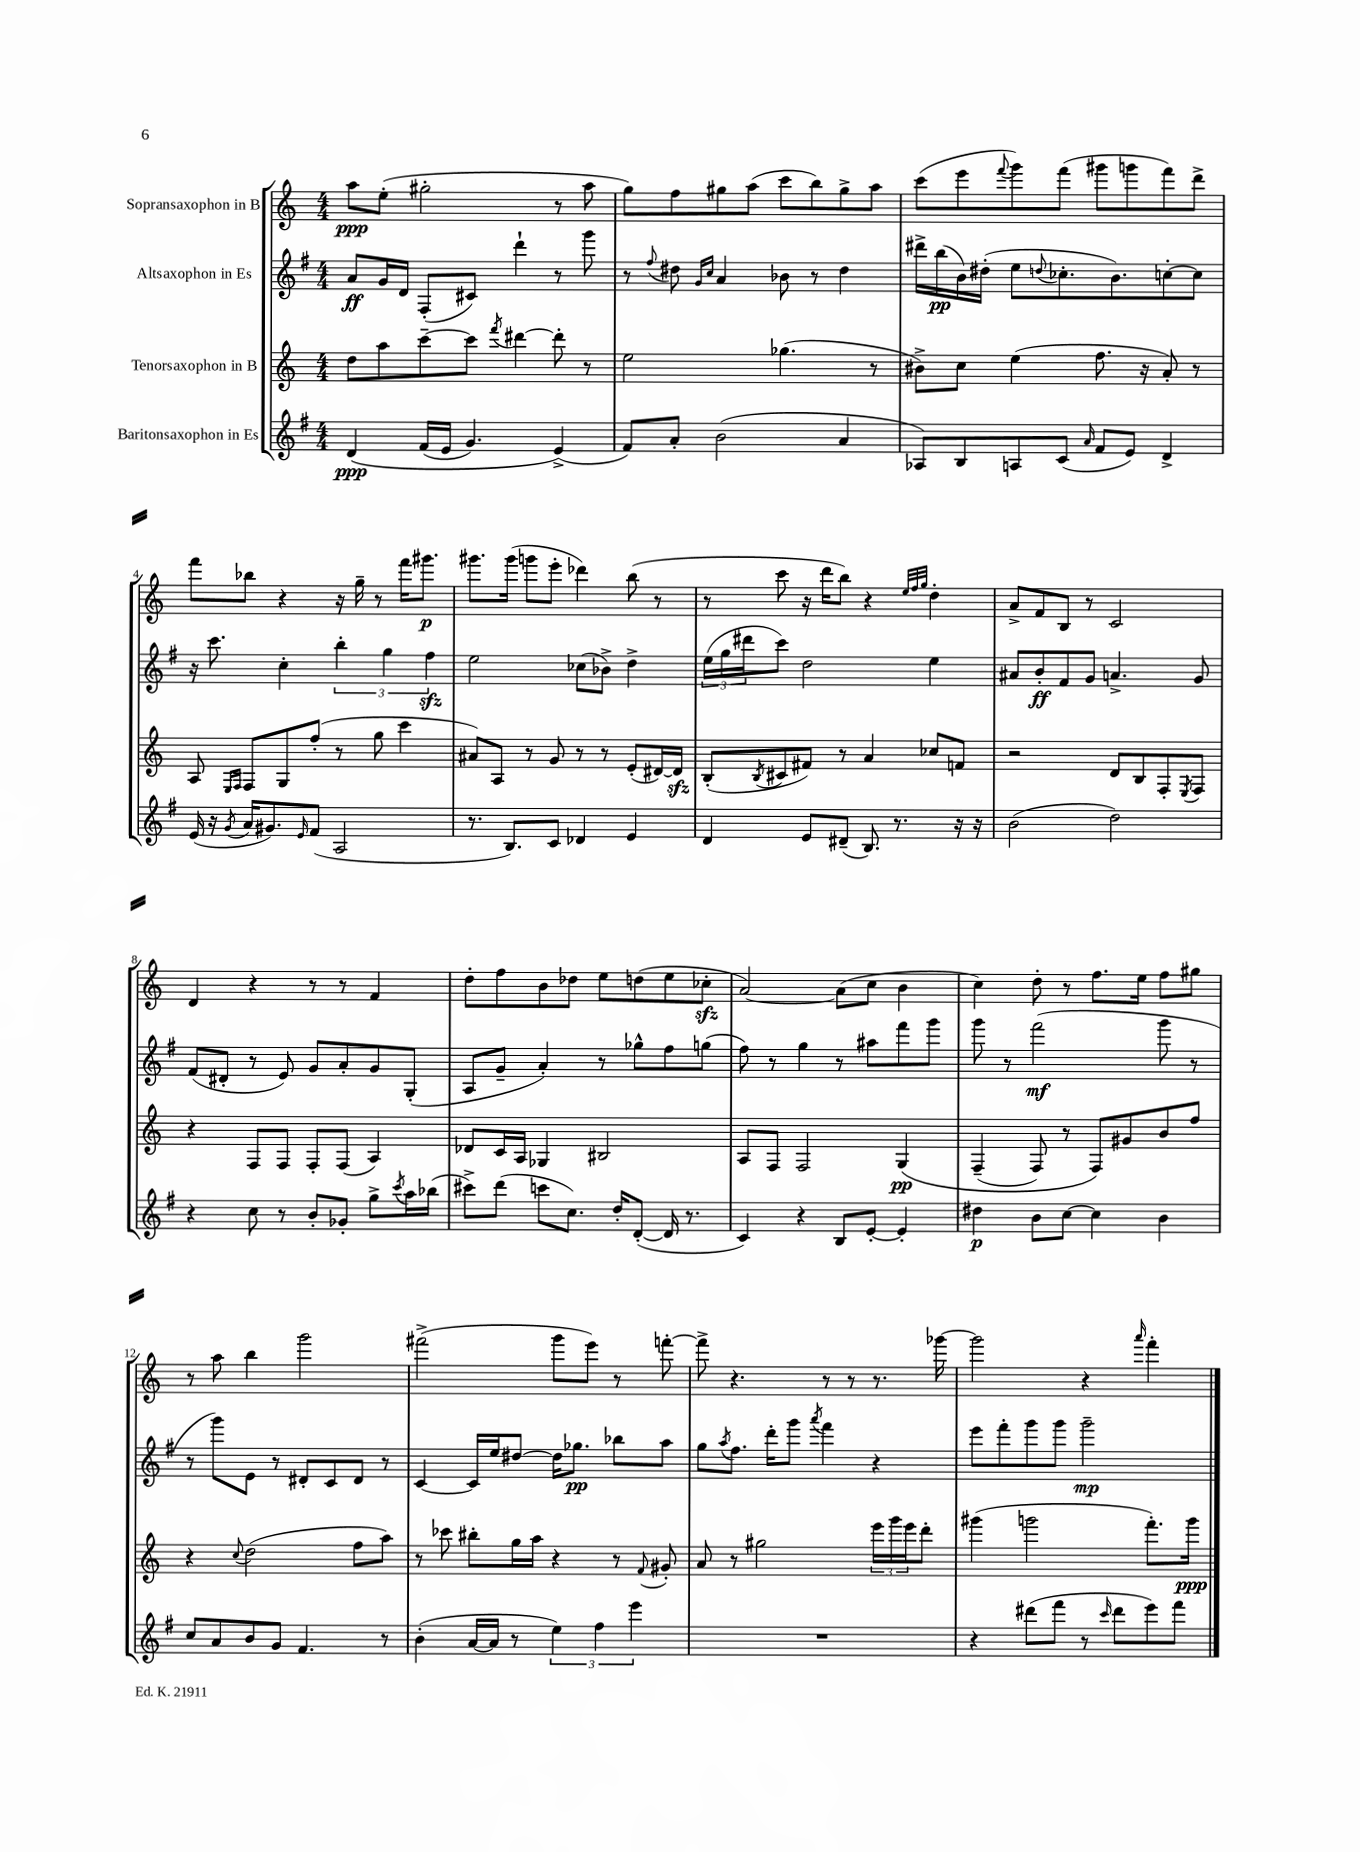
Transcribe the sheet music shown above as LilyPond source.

<<
\new StaffGroup <<
\new Staff = "s0" \with { instrumentName = "Sopransaxophon in B" } {
    \clef treble \key c \major \numericTimeSignature \time 4/4
    a''8\ppp e''8-.( gis''2-. r8 a''8 |
    g''8) f''8 gis''8 a''8( c'''8 b''8) gis''8-> a''8 |
    c'''8( e'''8 \appoggiatura { f'''8 } g'''8) f'''8( gis'''8 g'''8 f'''8) d'''8-> |
    f'''8 bes''8 r4 r16 g''16-- r8 f'''16 gis'''8.\p |
    gis'''8. gis'''16( g'''8 e'''8-. des'''4) b''8( r8 |
    r8 c'''8 r16 d'''16 b''8) r4 \grace { e''32 f''32 g''32 } d''4-. |
    a'8-> f'8 b8 r8 c'2 |
    d'4 r4 r8 r8 f'4 |
    d''8-. f''8 b'8 des''8 e''8 d''8( e''8 ces''8-.\sfz |
    a'2~) a'8( c''8 b'4 |
    c''4) d''8-. r8 f''8. e''16 f''8 gis''8 |
    r8 a''8 b''4 g'''2 |
    fis'''2->( g'''8 e'''8) r8 f'''8~-. |
    f'''8-> r4. r8 r8 r8. ges'''16~ |
    ges'''2 r4 \grace { a'''16 } f'''4-. \bar "|." |
}
\new Staff = "s1" \with { instrumentName = "Altsaxophon in Es" } {
    \clef treble \key g \major \numericTimeSignature \time 4/4
    a'8\ff g'16 d'16 fis8-.( cis'8) d'''4-! r8 g'''8 |
    r8 \appoggiatura { fis''8 } dis''8 \grace { g'16 c''16 } a'4 bes'8 r8 dis''4 |
    dis'''16-> b''16\pp( b'16) dis''16-.( e''8 \appoggiatura { d''8 } ces''8.-. b'8.) c''8~-. c''8 |
    r16 c'''8. c''4-. \tuplet 3/2 { b''4-. g''4 fis''4\sfz } |
    e''2 ces''8( bes'8->) d''4-> |
    \tuplet 3/2 { e''16( g''16 dis'''16 } c'''8) d''2 e''4 |
    ais'8 b'8-.\ff fis'8 g'8 a'4.-> g'8 |
    fis'8( dis'8-. r8 e'8) g'8 a'8-. g'8 g8-.( |
    a8 g'8-- a'4-.) r8 ges''8-^ fis''8 g''8( |
    fis''8) r8 g''4 r8 ais''8 fis'''8 g'''8 |
    g'''8 r8 fis'''2\mf( g'''8 r8 |
    r8 g'''8) e'8 r8 dis'8-. c'8 dis'8 r8 |
    c'4~ c'16 e''16 dis''8~ dis''16 ges''8.\pp bes''8 a''8 |
    g''8 \acciaccatura { a''8 } fis''8. d'''16-. g'''8 \acciaccatura { a'''8 } fis'''4 r4 |
    e'''8 fis'''8-. g'''8 g'''8 g'''2--\mp \bar "|." |
}
\new Staff = "s2" \with { instrumentName = "Tenorsaxophon in B" } {
    \clef treble \key c \major \numericTimeSignature \time 4/4
    d''8 a''8 c'''8~-- c'''8 \acciaccatura { f'''8 } dis'''4~ dis'''8-. r8 |
    e''2 ges''4.( r8 |
    bis'8->) c''8 e''4( f''8. r16 a'8-.) r8 |
    a8 \grace { e16 f16 } f8 g8 f''8-.( r8 g''8 c'''4 |
    ais'8) a8 r8 g'8 r8 r8 e'8-.( dis'16~) dis'16\sfz |
    b8-.( \acciaccatura { b8 } cis'8 fis'8) r8 a'4 ces''8 f'8 |
    r2 d'8 b8 f8-. \acciaccatura { e8 } f8 |
    r4 f8 f8 f8-. f8( a4) |
    des'8 c'16 a16 ges4 bis2 |
    a8 f8 f2 g4\pp\( |
    f4--( f8) r8 f8\) gis'8 b'8 f''8 |
    r4 \appoggiatura { c''8 } d''2( f''8 a''8) |
    r8 ces'''8 bis''8-. g''16 a''16 r4 r8 \appoggiatura { f'8 } gis'8-. |
    a'8 r8 gis''2 \tuplet 3/2 { e'''16 g'''16 e'''16 } d'''8-. |
    gis'''4( g'''2 f'''8.-.) g'''16\ppp \bar "|." |
}
\new Staff = "s3" \with { instrumentName = "Baritonsaxophon in Es" } {
    \clef treble \key g \major \numericTimeSignature \time 4/4
    d'4\ppp\( fis'16( e'16 g'4.) e'4->(\) |
    fis'8) a'8-. b'2( a'4 |
    aes8) b8 a8 c'8( \grace { a'16 } fis'8 e'8) d'4-> |
    e'16( r16 \acciaccatura { g'8 } a'16 gis'8.) \grace { e'16 } fis'8( a2 |
    r8. b8.) c'8 des'4 e'4 |
    d'4 e'8 dis'8--( b8.) r8. r16 r16 |
    b'2( d''2) |
    r4 c''8 r8 b'8-. ges'8-. g''8-> \acciaccatura { c'''8 } a''16 bes''16( |
    cis'''8->) d'''8( c'''8 c''8.) d''16-. d'8~-.( d'16 r8. |
    c'4) r4 b8 e'8~-. e'4-. |
    dis''4\p b'8 c''8~ c''4 b'4 |
    c''8 a'8 b'8 g'8 fis'4. r8 |
    b'4-.( a'16~ a'16 r8 \tuplet 3/2 { e''4) fis''4 e'''4 } |
    R1 |
    r4 dis'''8( fis'''8 r8 \grace { c'''16 } dis'''8 e'''8) fis'''8 \bar "|." |
}
>>
>>
